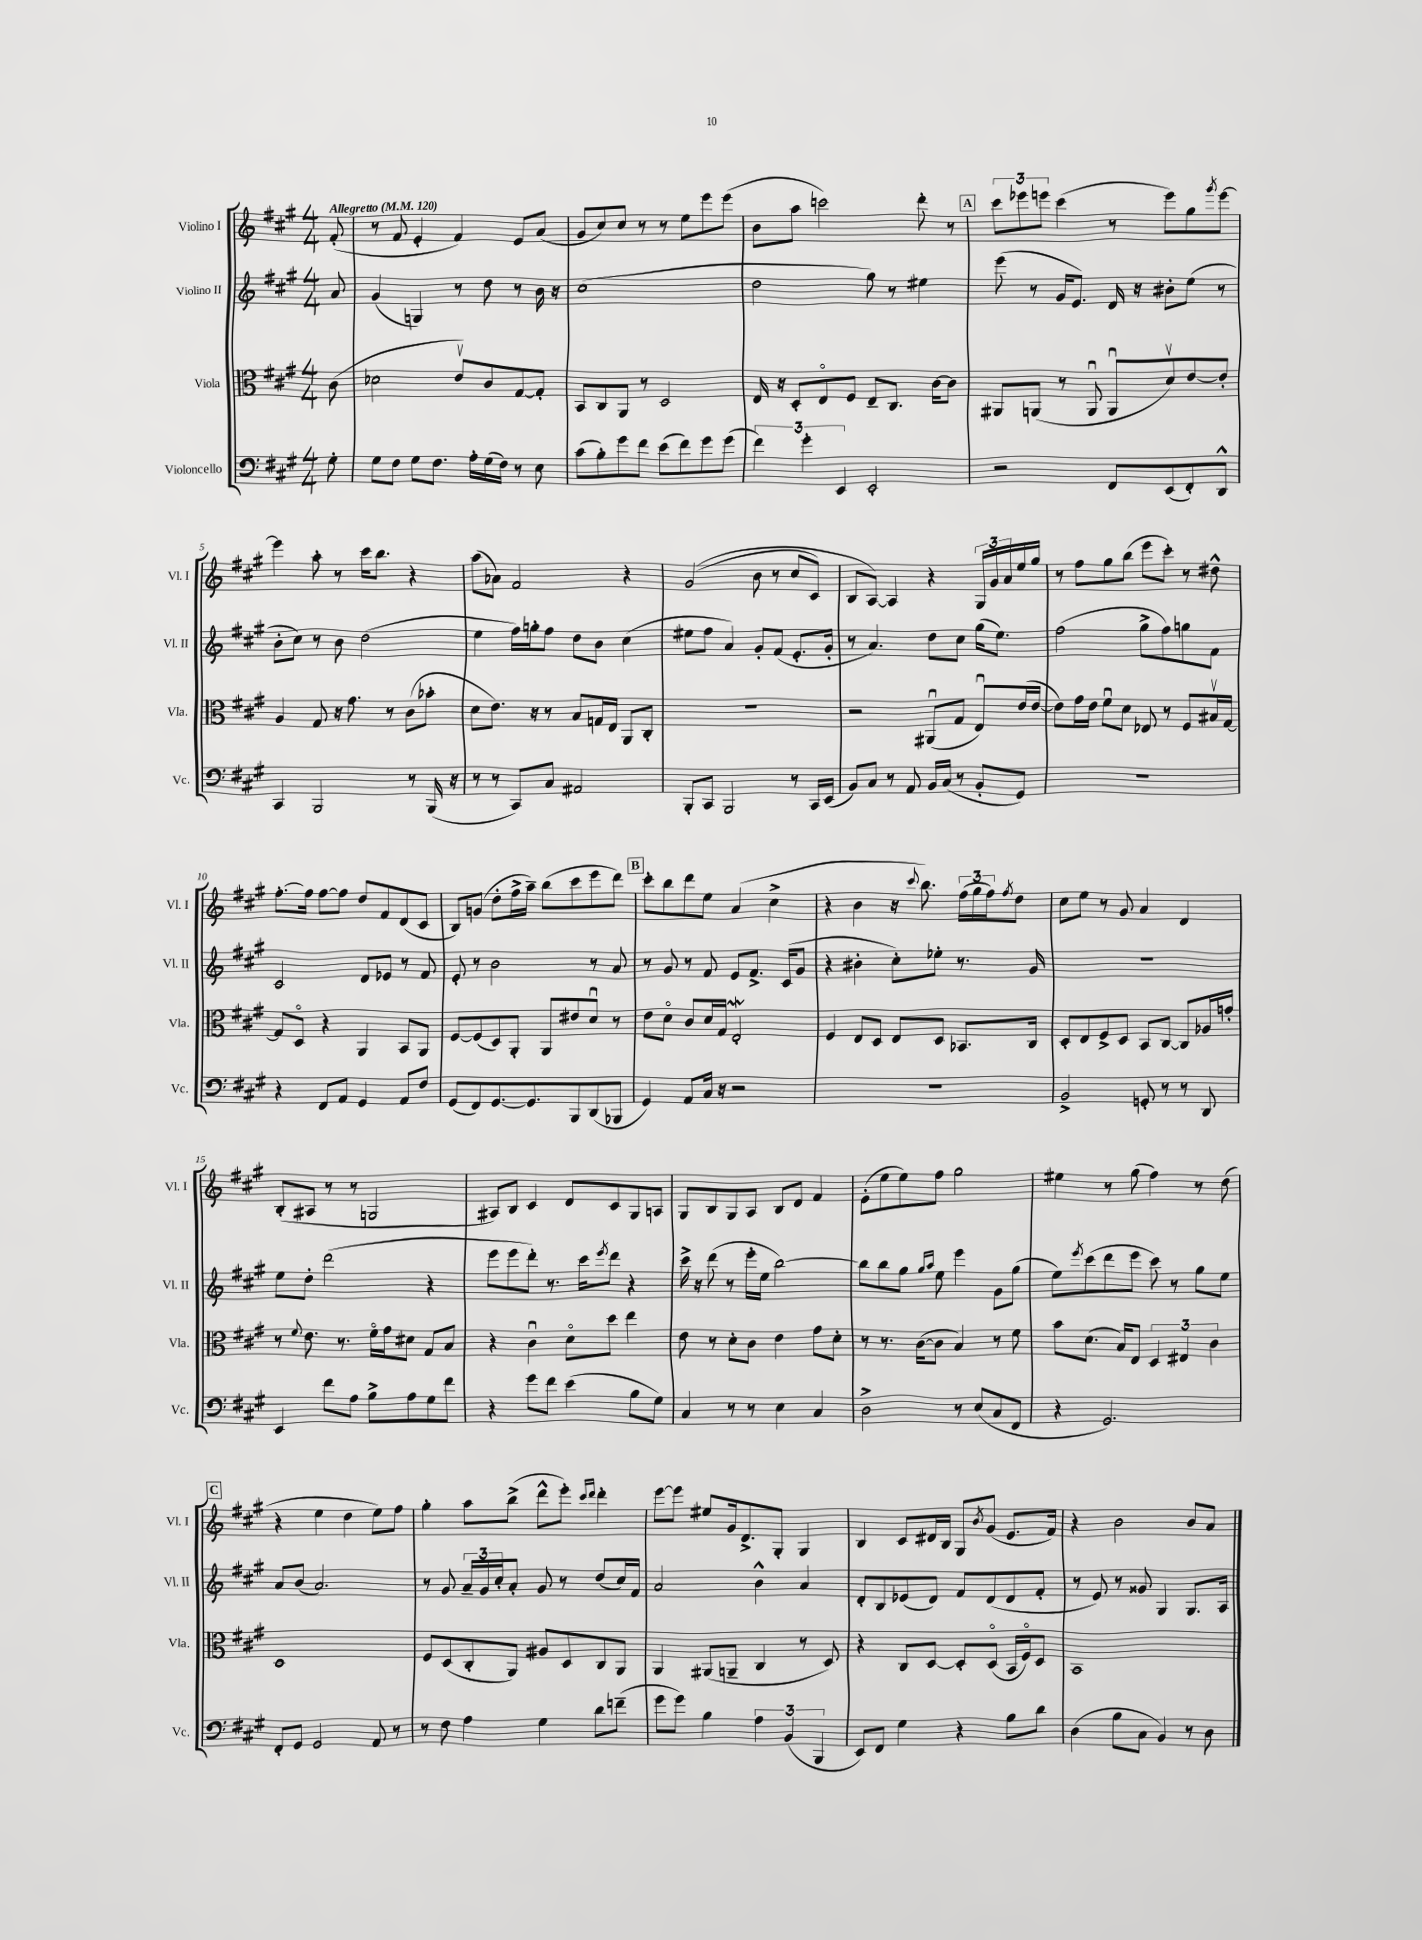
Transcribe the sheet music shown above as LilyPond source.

<<
\new StaffGroup <<
\new Staff = "s0" \with { instrumentName = "Violino I" shortInstrumentName = "Vl. I" } {
    \clef treble \key a \major \numericTimeSignature \time 4/4 \partial 8 \tempo "Allegretto" 4 = 120
    fis'8-.( |
    r8 fis'8 e'4-. fis'4) e'8 a'8( |
    gis'8 cis''8) cis''8 r8 r8 e''8 e'''8 e'''8( |
    b'8 a''8 c'''2) d'''8-. r8 |
    \mark \markup { \box "A" } \tuplet 3/2 { cis'''8 ees'''8 e'''8 } cis'''4( r8 e'''8) gis''8 \acciaccatura { gis'''8 } e'''8~ |
    e'''4 a''8-. r8 cis'''16 b''8. r4 |
    a''8( aes'8) fis'2 r4 |
    gis'2(\( b'8 r8 cis''8 cis'8) |
    b8 a8~\) a4 r4 \tuplet 3/2 { gis16 gis'16 a'16 } e''16 gis''16 |
    r8 fis''8 gis''8 b''8( e'''8 cis'''8-.) r8 dis''8-^ |
    fis''8.~-. fis''16 fis''8~ fis''8 d''8 fis'8 d'8( cis'8 |
    b8) g'8( d''8-. fis''16-> a''16--) b''8( cis'''8 e'''8 d'''8) |
    \mark \markup { \box "B" } cis'''8-. b''8 d'''8 e''8 a'4( cis''4-> |
    r4 b'4 r16 \appoggiatura { cis'''8 } b''8.) \tuplet 3/2 { fis''16( gis''16 fis''16) } \acciaccatura { fis''8 } d''8 |
    cis''8 e''8 r8 gis'8 a'4 d'4 |
    b8-.( ais8 r8 r8 g2 |
    ais8) b8 cis'4 d'8 cis'8 gis8 a8 |
    gis8 b8 gis8 a8 b8 d'8 fis'4 |
    e'8-.( e''8 e''8) fis''8 gis''2 |
    eis''4 r8 gis''8( fis''4) r8 d''8( |
    \mark \markup { \box "C" } r4 e''4 d''4 e''8) fis''8 |
    gis''4-. a''8 b''8->( d'''8-^ e'''8-.) \grace { cis'''16 d'''16 } d'''4-. |
    e'''8~ e'''8 eis''8 gis'16 d'8.-> gis8-. gis4 |
    b4 cis'8 dis'16 b16 gis8 \acciaccatura { b'8 } gis'8( e'8. fis'16) |
    r4 b'2 b'8 a'8 \bar "|." |
}
\new Staff = "s1" \with { instrumentName = "Violino II" shortInstrumentName = "Vl. II" } {
    \clef treble \key a \major \numericTimeSignature \time 4/4 \partial 8
    a'8 |
    gis'4( g4) r8 d''8 r8 b'16 r16 |
    cis''1( |
    d''2 gis''8) r8 eis''4 |
    \mark \markup { \box "A" } e'''8( r8 gis'16 e'8.) d'16 r16 bis'8-. e''8( r8 |
    b'8-. cis''8) r8 b'8 d''2( |
    e''4 fis''16) g''16-. fis''8 d''8 b'8 cis''4( |
    eis''8 fis''8 a'4) gis'8-. fis'8( e'8.-. gis'16-. |
    r8 a'4.) d''8 cis''8 gis''16( e''8.) |
    fis''2( gis''8-> fis''8) g''8 fis'8 |
    cis'2 d'8 ees'8 r8 fis'8 |
    e'8-. r8 b'2 r8 a'8 |
    \mark \markup { \box "B" } r8 gis'8 r8 fis'8 e'8 fis'8.-> cis'16( gis'8 |
    r4 bis'4-. cis''8-.) ees''8-. r8. gis'16 |
    R1 |
    e''8 d''8-. d'''2( r4 |
    e'''8 e'''8 d'''8-.) r8. cis'''16 \acciaccatura { e'''8 } d'''8 r4 |
    cis'''16-> r16 d'''8( r8 e'''16-. e''16 b''2~) |
    b''8 b''8 gis''8 \grace { gis''16 a''16 } e''8 e'''4 gis'8 gis''8( |
    e''8) \acciaccatura { e'''8 } cis'''8( d'''8 e'''8 cis'''8) r8 gis''8 e''8 |
    \mark \markup { \box "C" } a'8 b'8( a'2.) |
    r8 gis'8 \tuplet 3/2 { a'16-- gis'16 cis''16-. } a'8-. gis'8 r8 d''8( cis''16) fis'16 |
    a'2 b'4-^ a'4 |
    d'8-. b8 ees'8( d'8) fis'8 d'8( d'8 fis'8-. |
    r8 e'8) r8 gisis'8 gis4 gis8. a16 \bar "|." |
}
\new Staff = "s2" \with { instrumentName = "Viola" shortInstrumentName = "Vla." } {
    \clef alto \key a \major \numericTimeSignature \time 4/4 \partial 8
    cis'8( |
    des'2 e'8\upbow) cis'8 gis8~ gis8-. |
    b,8 cis8 a,8 r8 d2 |
    e16 r16 d8-. e8\flageolet fis8 e8-- cis8. cis'16~ cis'8 |
    \mark \markup { \box "A" } ais,8 a,8( r8 a,8\downbow a,8\downbow d'8\upbow) e'8~ e'8-. |
    a4 gis8 r16 gis'8. r8 cis'8( bes'8-. |
    d'8 e'8.) r16 r8 b8 g16 e16 a,8 cis8-. |
    R1 |
    r2 ais,8\downbow( gis8 e8\downbow) e'16( e'16~ |
    e'8) gis'16 e'16 fis'8\downbow d'8 ees8 r8 fis8 bis16\upbow gis16~ |
    gis8 d8\flageolet r4 a,4 b,8 a,8 |
    fis8~ fis8( d8) a,8-. a,8 eis'8 d'8\downbow r8 |
    \mark \markup { \box "B" } e'8 d'8\flageolet cis'8 d'16 gis16 e2-.\mordent |
    fis4 e8 d8 e8 d8 bes,8. cis16 |
    d8-. e8 fis8-> d8 b,8 cis8~ cis8 aes16 g'16-. |
    r8 \appoggiatura { fis'8 } e'8. r8. fis'16\flageolet gis'16 dis'8 gis8 b8 |
    r4 cis'4\downbow d'8\flageolet d''8 e''4 |
    e'8 r8 d'8-. cis'8 e'4 gis'8 d'8-. |
    r8 r8. cis'16~( cis'8 b4) r8 fis'8 |
    b'8 d'8.( b16) e8 \tuplet 3/2 { d4 eis4 cis'4 } |
    \mark \markup { \box "C" } d1 |
    fis8 d8( cis8-. a,8) ais8 d8 cis8 a,8 |
    a,4 ais,8( a,8-- cis4 r8 d8) |
    r4 cis8 d8~ d8-. d8\flageolet( b,16 fis16\flageolet) d8 |
    b,1 \bar "|." |
}
\new Staff = "s3" \with { instrumentName = "Violoncello" shortInstrumentName = "Vc." } {
    \clef bass \key a \major \numericTimeSignature \time 4/4 \partial 8
    gis8-. |
    gis8 fis8 gis8 fis8. a16-. gis16( fis16) r8 e8 |
    cis'8( b8-.) gis'8 fis'8 e'8( fis'8) gis'8 gis'8( |
    \tuplet 3/2 { fis'4) gis'4-. e,4 } e,2-. |
    \mark \markup { \box "A" } r2 fis,8 e,8( fis,8-.) d,8-^ |
    cis,4 b,,2 r8 b,,16( r16 |
    r8 r8 cis,8) cis8 ais,2 |
    b,,8-. cis,8 b,,2 r8 cis,16 e,16( |
    b,8) cis8 r8 a,8 b,16 cis16( r8 b,8-. gis,8) |
    R1 |
    r4 fis,8 a,8 gis,4 a,8 fis8 |
    gis,8( fis,8) gis,8.~ gis,8. b,,8 d,8( bes,,8 |
    \mark \markup { \box "B" } gis,4) a,8 cis16 r16 r2 |
    R1 |
    b,2-> g,8-. r8 r8 d,8 |
    e,4 fis'8 a8 b8-> a8 gis8 fis'8 |
    r4 gis'8 fis'8 e'4( b8 gis8) |
    cis4 r8 r8 e4 cis4 |
    d2-> r8 e8( cis8 fis,8 |
    r4 gis,2.) |
    \mark \markup { \box "C" } fis,8-. gis,8 gis,2 a,8 r8 |
    r8 fis8 a4 gis4 d'8 f'8--( |
    gis'8 gis'8) b4 \tuplet 3/2 { a4 b,4( b,,4 } |
    e,8) fis,8 gis4 r4 b8 d'8 |
    d4( b8 cis8 b,4) r8 d8 \bar "|." |
}
>>
>>
